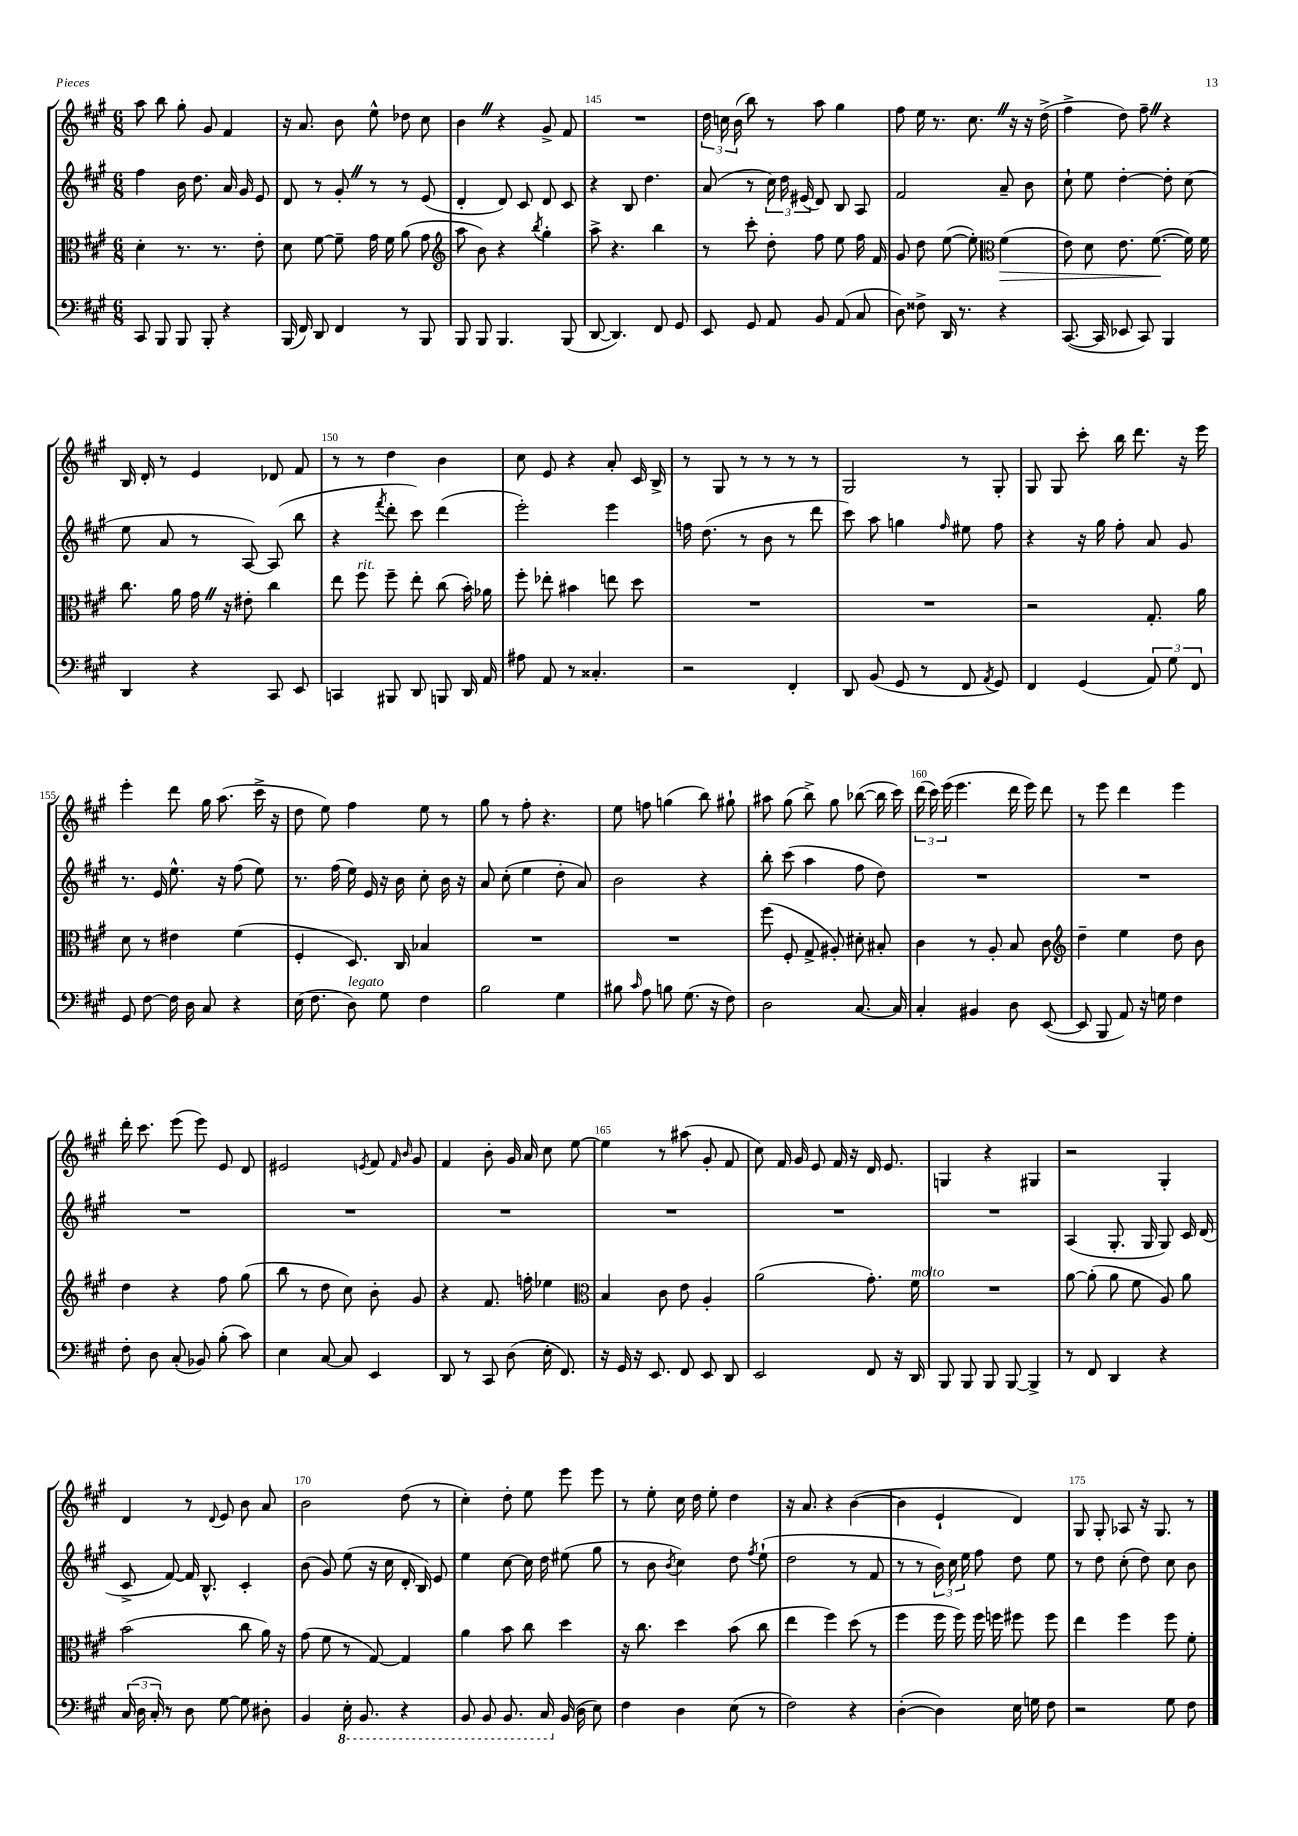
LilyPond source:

<<
\new StaffGroup <<
\new Staff = "s0" {
    \clef treble \key a \major \numericTimeSignature \time 6/8
    \autoBeamOff a''8 b''8 gis''8-. gis'8 fis'4 |
    r16 a'8. b'8 e''8-^ des''8 cis''8 |
    b'4 \once \override BreathingSign.text = \markup { \musicglyph "scripts.caesura.straight" } \breathe r4 gis'8-> fis'8 |
    R2. |
    \tuplet 3/2 { d''16 c''16 b'16( } b''8) r8 a''8 gis''4 |
    fis''8 e''16 r8. cis''8. \once \override BreathingSign.text = \markup { \musicglyph "scripts.caesura.straight" } \breathe r16 r16 d''16->( |
    fis''4-> d''8) fis''8-- \once \override BreathingSign.text = \markup { \musicglyph "scripts.caesura.straight" } \breathe r4 |
    b16 d'16-. r8 e'4 des'8 fis'8 |
    r8 r8 d''4 b'4 |
    cis''8 e'8 r4 a'8-. cis'16 b16-> |
    r8 gis8 r8 r8 r8 r8 |
    gis2 r8 gis8-. |
    gis8 gis8 cis'''8-. b''16 d'''8. r16 e'''16 |
    e'''4-. d'''8 gis''16 a''8.( cis'''16-> r16 |
    d''8 e''8) fis''4 e''8 r8 |
    gis''8 r8 fis''8-. r4. |
    e''8 f''8 g''4( b''8) gis''8-! |
    ais''8 gis''8( b''8->) gis''8 bes''8~( bes''16 cis'''16) |
    \tuplet 3/2 { d'''16( cis'''16) e'''16( } e'''4. d'''16 e'''16) d'''8 |
    r8 e'''8 d'''4 e'''4 |
    d'''16-. cis'''8. e'''8( e'''8) e'8 d'8 |
    eis'2 \acciaccatura { e'8 } fis'8 \grace { fis'16 b'16 } gis'8 |
    fis'4 b'8-. gis'16 a'16 cis''8 e''8~ |
    e''4 r8 ais''8( gis'8-. fis'8 |
    cis''8) fis'16 gis'16 e'8 fis'16 r16 d'16 e'8. |
    g4 r4 gis4 |
    r2 gis4-. |
    d'4 r8 \appoggiatura { d'8 } e'8 b'8 a'8 |
    b'2 d''8( r8 |
    cis''4-.) d''8-. e''8 e'''8 e'''8 |
    r8 e''8-. cis''16 d''16 e''8-. d''4 |
    r16 a'8. r4 b'4~( |
    b'4 e'4-! d'4) |
    gis8 gis8-. aes8 r16 gis8. r8 \bar "|." |
}
\new Staff = "s1" {
    \clef treble \key a \major \numericTimeSignature \time 6/8
    \autoBeamOff fis''4 b'16 d''8. a'16 gis'16 e'8 |
    d'8 r8 gis'8-. \once \override BreathingSign.text = \markup { \musicglyph "scripts.caesura.straight" } \breathe r8 r8 e'8( |
    d'4-. d'8) cis'8 d'8 cis'8 |
    r4 b8 d''4. |
    a'8( r8 \tuplet 3/2 { cis''16) d''16 eis'16( } d'8) b8 a8 |
    fis'2 a'8-- b'8 |
    cis''8-! e''8 d''4~-. d''8-. cis''8( |
    e''8 a'8 r8 a8~) a8( b''8 |
    r4 \acciaccatura { fis'''8 } d'''8-. cis'''8) d'''4( |
    e'''2-.) e'''4 |
    f''16 d''8.( r8 b'8 r8 d'''8 |
    cis'''8) a''8 g''4 \grace { fis''16 } eis''8 fis''8 |
    r4 r16 gis''16 fis''8-. a'8 gis'8 |
    r8. e'16 e''8.-^ r16 fis''8( e''8) |
    r8. fis''16( e''16) e'16 r16 b'16 cis''8-. b'16 r16 |
    a'8 cis''8-.( e''4 d''8-. a'8) |
    b'2 r4 |
    b''8-. cis'''8( a''4 fis''8 d''8) |
    R2. |
    R2. |
    R2. |
    R2. |
    R2. |
    R2. |
    R2. |
    R2. |
    a4( gis8.-. gis16 gis8) cis'16 d'16( |
    cis'8-> fis'8~) fis'16 b8.-^ cis'4-. |
    b'8( gis'8) e''8( r16 cis''16 d'16-. b16) e'8 |
    e''4 cis''8~ cis''16 d''16 eis''8( gis''8 |
    r8 b'8 \acciaccatura { b'8 } cis''4) d''8 \acciaccatura { fis''8 } e''8-!( |
    d''2 r8 fis'8 |
    r8 r8 \tuplet 3/2 { b'16) cis''16 e''16 } fis''8 d''8 e''8 |
    r8 d''8 cis''8-.( d''8) cis''8 b'8 \bar "|." |
}
\new Staff = "s2" {
    \clef alto \key a \major \numericTimeSignature \time 6/8
    \autoBeamOff d'4-. r8. r8. e'8-. |
    d'8 fis'8~ fis'8-- gis'16 fis'16 a'8( gis'8 |
    \clef treble a''8 b'8) r4 \acciaccatura { b''8 } gis''4-. |
    a''8-> r4. b''4 |
    r8 cis'''8-. d''8-. fis''8 e''8 fis''16 fis'16 |
    gis'8 d''8 e''8~( e''8-.) \clef alto fis'4\>( |
    e'8) d'8 e'8. fis'8.~\!( fis'16) fis'16 |
    cis''8. a'16 gis'16 \once \override BreathingSign.text = \markup { \musicglyph "scripts.caesura.straight" } \breathe r16 eis'8-. cis''4 |
    e''8 fis''8^\markup { \italic "rit." } fis''8-- e''8-. cis''8( b'16-.) aes'16 |
    fis''8-. ees''8-. bis'4 e''8 d''8 |
    R2. |
    R2. |
    r2 gis8.-. a'16 |
    d'8 r8 eis'4 fis'4( |
    fis4-. d8.) cis16 bes4 |
    R2. |
    R2. |
    fis''8( fis8-. gis8-> ais8-.) dis'8-. bis8-. |
    cis'4 r8 a8-. b8 cis'8 |
    \clef treble d''4-- e''4 d''8 b'8 |
    d''4 r4 fis''8 gis''8( |
    b''8 r8 d''8 cis''8) b'8-. gis'8 |
    r4 fis'8. f''16-. ees''4 |
    \clef alto b4 cis'8 e'8 a4-. |
    a'2( gis'8.-.) fis'16^\markup { \italic "molto" } |
    R2. |
    a'8~ a'8-.( a'8 fis'8 a8) a'8 |
    b'2( cis''8 a'16) r16 |
    gis'8( fis'8 r8 gis8~) gis4 |
    a'4 b'8 cis''8 d''4 |
    r16 cis''8. d''4 b'8( cis''8 |
    e''4 fis''4) d''8( r8 |
    fis''4 fis''16 fis''16) fis''16 f''16 fis''8 fis''8 |
    e''4 fis''4 fis''8 fis'8-. \bar "|." |
}
\new Staff = "s3" {
    \clef bass \key a \major \numericTimeSignature \time 6/8
    \autoBeamOff cis,8 b,,8 b,,8 b,,8-. r4 |
    b,,16( fis,16) d,8 fis,4 r8 b,,8 |
    b,,8 b,,8 b,,4. b,,8( |
    d,8~ d,4.) fis,8 gis,8 |
    e,8 gis,8 a,8 b,8 a,8( cis8 |
    d8) fisis8-> d,16 r8. r4 |
    cis,8.~( cis,16 ees,8 cis,8) b,,4 |
    d,4 r4 cis,8 e,8 |
    c,4 bis,,8 d,8 b,,8 d,16 a,16 |
    ais8 a,8 r8 cisis4.-. |
    r2 fis,4-. |
    d,8 b,8( gis,8 r8 fis,8 \acciaccatura { a,8 } gis,8) |
    fis,4 gis,4( \tuplet 3/2 { a,8) gis8 fis,8 } |
    gis,8 fis8~ fis16 d16 cis8 r4 |
    e16( fis8. d8^\markup { \italic "legato" }) gis8 fis4 |
    b2 gis4 |
    bis8 \grace { cis'16 } a8 b8 gis8.( r16 fis8) |
    d2 cis8.~ cis16 |
    cis4-. bis,4 d8 e,8~( |
    e,8 b,,8 a,8) r16 g16 fis4 |
    fis8-. d8 cis8-.( bes,8) b8-.( cis'8) |
    e4 cis8~ cis8 e,4 |
    d,8 r8 cis,8 d8( e16-. fis,8.) |
    r16 gis,16 r16 e,8. fis,8 e,8 d,8 |
    e,2 fis,8 r16 d,16 |
    b,,8 b,,8 b,,8 b,,8~ b,,4-> |
    r8 fis,8 d,4 r4 |
    \tuplet 3/2 { cis16( d16 cis16-.) } r8 d8 gis8~ gis8 dis8-. |
    b,4 \ottava #-1 e,16-. b,,8. r4 |
    b,,8 b,,8 b,,8. cis,16 \ottava #0 b,16( d16 e8) |
    fis4 d4 e8( r8 |
    fis2) r4 |
    d4~-.( d4) e16 g16 fis8 |
    r2 gis8 fis8 \bar "|." |
}
>>
>>
\layout { \context { \Score currentBarNumber = #142 \override BarNumber.break-visibility = ##(#f #t #t) barNumberVisibility = #(every-nth-bar-number-visible 5) } }
